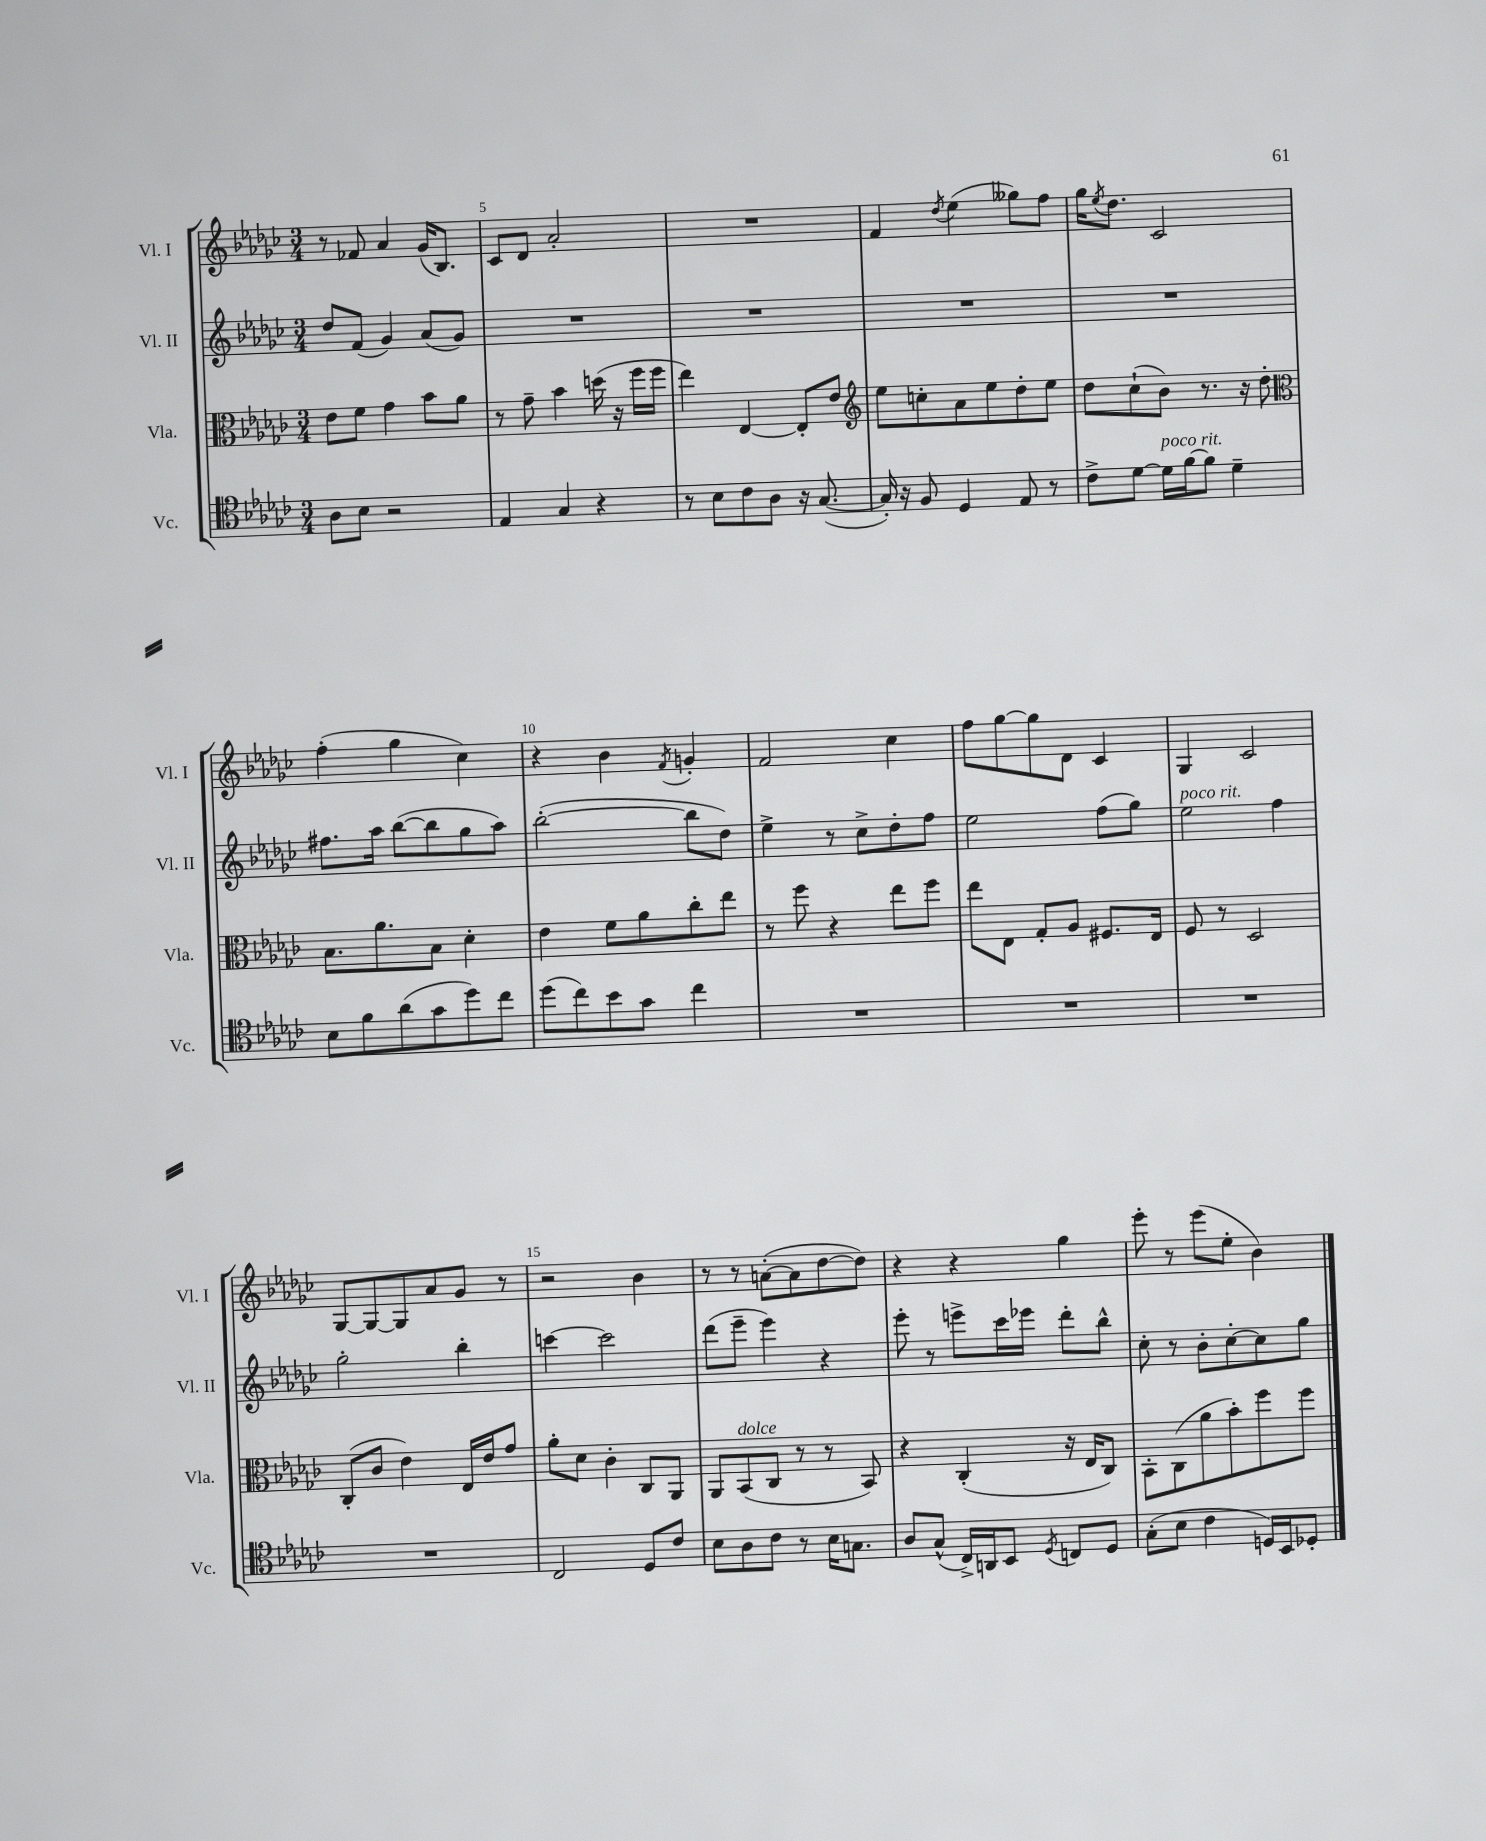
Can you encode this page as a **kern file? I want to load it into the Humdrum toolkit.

**kern	**kern	**kern	**kern
*staff4	*staff3	*staff2	*staff1
*clefC4	*clefC3	*clefG2	*clefG2
*k[b-e-a-d-g-c-]	*k[b-e-a-d-g-c-]	*k[b-e-a-d-g-c-]	*k[b-e-a-d-g-c-]
*M3/4	*M3/4	*M3/4	*M3/4
8A-	8e-	8dd-	8r
8B-	8f	(8f	8f-
2r	4g-	4g-)	4a-
.	8b-	(8a-	(16g-
.	.	.	8.B-)
.	8a-	8g-)	.
=	=	=	=
4E-	8r	2.r	8c-
.	8g-~	.	8d-
4G-	4b-	.	2a-'
4r	(16dd	.	.
.	16r	.	.
.	16ff	.	.
.	16ff	.	.
=	=	=	=
8r	4ee-)	2.r	2.r
8B-	.	.	.
8c-	[4E-	.	.
8A-	.	.	.
16r	8E-']	.	.
([8.G-	.	.	.
.	8e-	.	.
=	=	=	=
*	*clefG2	*	*
16G-'])	8ee-	2.r	4f
16r	.	.	.
8F	8cc'	.	.
.	.	.	8qdd-
4D-	8a-	.	(4ee-
.	8ee-	.	.
8E-	8dd-'	.	8gg--)
8r	8ee-	.	8ff
=	=	=	=
8c-^	8dd-	2.r	16gg-
.	.	.	8qee-
.	.	.	8.dd-
[8d-	(8cc-`	.	.
16d-]	8b-)	.	2c-
[16f	.	.	.
8f]	8.r	.	.
4d-~	.	.	.
.	16r	.	.
.	8dd-'	.	.
=	=	=	=
*	*clefC3	*	*
8B-	8.B-	8.ff#	(4ff'
8f	.	.	.
.	8.a-	16aa-	.
(8a-	.	([8bb-	4gg-
8g-	8B-	8bb-]	.
8dd-)	4d-'	8gg-	4cc-)
8cc-	.	8aa-)	.
=	=	=	=
(8dd-	4e-	([2bb-'	4r
8cc-)	.	.	.
8b-	8f	.	4b-
8g-	8a-	.	.
.	.	.	8qf
4cc-	8cc-'	8bb-]	4g'
.	8ee-	8dd-)	.
=	=	=	=
2.r	8r	4ee-^	2f
.	8ff	.	.
.	4r	8r	.
.	.	8cc-^	.
.	8ee-	8dd-'	4cc-
.	8ff	8ff	.
=	=	=	=
2.r	8ee-	2ee-	8ff
.	8E-	.	[8gg-
.	8G-'	.	8gg-]
.	8A-	.	8d-
.	8.F#	(8ff	4c-
.	.	8gg-)	.
.	16E-	.	.
=	=	=	=
2.r	8F	2ee-	4G-
.	8r	.	.
.	2D-	.	2c-
.	.	4ff	.
=	=	=	=
2.r	(8C-'	2gg-'	[8G-
.	8c-	.	8G-_
.	4e-)	.	8G-]
.	.	.	8a-
.	16E-	4bb-'	8g-
.	16e-	.	.
.	8g-	.	8r
=	=	=	=
2C-	8a-'	[4ccc	2r
.	8d-	.	.
.	4c-'	2ccc]	.
8D-	8C-	.	4b-
8c-	8AA-	.	.
=	=	=	=
8B-	8AA-	(8ddd-	8r
8A-	(8BB-	8eee-~	8r
8c-	8C-	4eee-)	([8a'
8r	8r	.	8a]
16B-	8r	4r	[8dd-
8.G	.	.	.
.	8BB-)	.	8dd-])
=	=	=	=
8A-	4r	8eee-'	4r
(8G-^^	.	8r	.
16C-^)	(4C-'	8eee^	4r
16AA	.	.	.
8BB-	.	16ccc-	.
.	.	16eee-	.
8qD-	.	.	.
8C	16r	8ddd-'	4gg-
.	16E-	.	.
8D-	8C-)	8bb-^^	.
=	=	=	=
(8G-'	8BB-'	8cc-'	8eee-'
8B-	(8C-	8r	8r
4c-	8a-	8b-'	(8eee-
.	8b-')	[8cc-'	8ee-'
16D)	8ff	8cc-]	4b-)
16BB-	.	.	.
8D-'	8ff	8gg-	.
==	==	==	==
*-	*-	*-	*-
